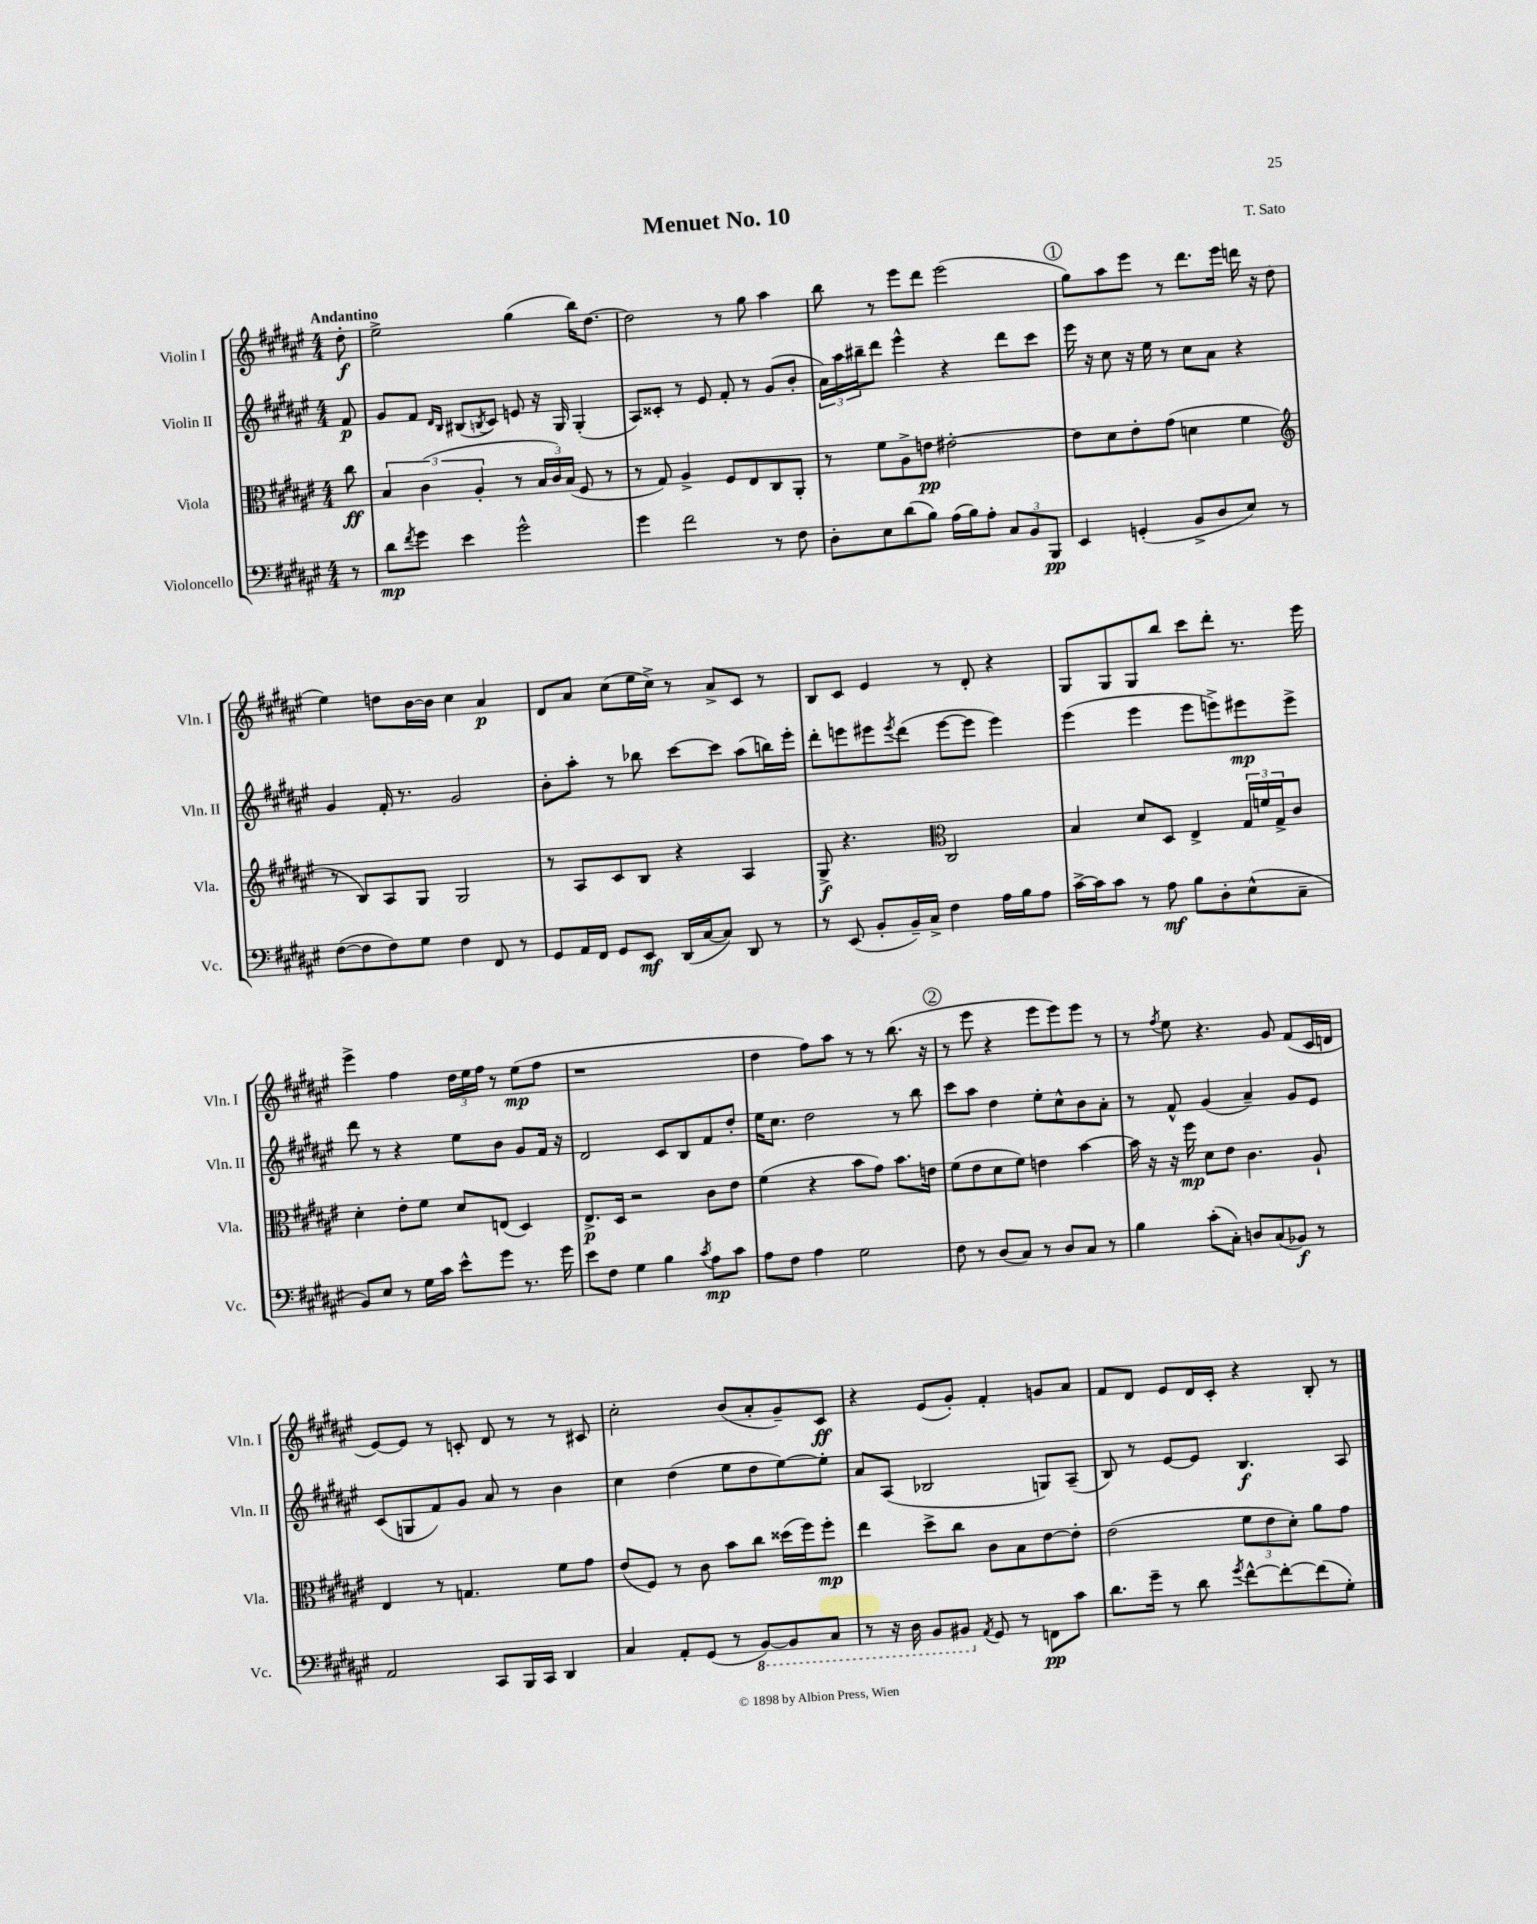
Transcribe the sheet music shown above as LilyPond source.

\header { title = "Menuet No. 10" composer = "T. Sato" }
<<
\new StaffGroup <<
\new Staff = "s0" \with { instrumentName = "Violin I" shortInstrumentName = "Vln. I" } {
    \clef treble \key fis \major \numericTimeSignature \time 4/4 \partial 8 \tempo "Andantino"
    dis''8-.\f |
    eis''2-> gis''4( b''16) dis''8.~ |
    dis''2 r8 gis''8 ais''4 |
    b''8 r8 eis'''8 dis'''8 eis'''2( |
    \mark \markup { \circle "1" } gis''8) ais''8 eis'''8 r8 dis'''8. eis'''16 d'''16 r16 dis''8( |
    eis''4) d''8 b'16~ b'16 cis''4 ais'4\p |
    dis'8 ais'8 cis''8( eis''16 cis''16->) r8 ais'8-> cis'8 r8 |
    b8 cis'8 eis'4 r8 dis'8-. r4 |
    gis8 gis8 gis8 b''8 cis'''8 dis'''8-. r8. eis'''16 |
    eis'''4-> fis''4 \tuplet 3/2 { dis''16 eis''16 fis''16 } r8 eis''8\mp( fis''8 |
    r1 |
    dis''4 fis''8) ais''8 r8 r8 b''8.( r16 |
    \mark \markup { \circle "2" } r8 eis'''8 r4 eis'''8 eis'''8) eis'''8 r8 |
    r8 \acciaccatura { fis''8 } eis''8 r4. gis'8 fis'8( cis'16 d'16 |
    eis'8~) eis'8 r8 c'8-. dis'8 r8 r8 cis'8 |
    cis''2-. b'8( ais'8-. gis'8--) cis'8\ff |
    r4 eis'8( gis'8-.) fis'4-. g'8 ais'8 |
    fis'8 dis'8 eis'8 dis'16 cis'16-. r4 b8-. r8 \bar "|." |
}
\new Staff = "s1" \with { instrumentName = "Violin II" shortInstrumentName = "Vln. II" } {
    \clef treble \key fis \major \numericTimeSignature \time 4/4 \partial 8
    fis'8\p |
    gis'8 fis'8 \grace { dis'16 b16 } bis8( \acciaccatura { b8 } cis'8) e'8 r16 gis16 gis4-.( |
    ais8) cisis'8-. r8 eis'8 fis'8-. r8 gis'8( b'8-. |
    \tuplet 3/2 { ais'16) ais''16 bis''16-- } dis'''8 eis'''4-^ r4 dis'''8 cis'''8 |
    \mark \markup { \circle "1" } eis'''16 r16 cis''8 r16 eis''16 r8 cis''8 ais'8 r4 |
    gis'4 fis'16-. r8. gis'2 |
    b'8-. ais''8-. r8 bes''8 cis'''8~ cis'''8 ais''8( b''16) eis'''16-. |
    dis'''8-. e'''8 eis'''8 \acciaccatura { eis'''8 } dis'''8( eis'''8~ eis'''8 eis'''4) |
    eis'''4( eis'''4 eis'''8 e'''8->) eis'''8\mp eis'''8-> |
    dis'''8 r8 r4 eis''8 b'8 gis'8 fis'16 r16 |
    dis'2 cis'8 b8 fis'8 dis''8-. |
    eis''16 cis''8. dis''2 r8 b''8 |
    \mark \markup { \circle "2" } cis'''8 ais''8 dis''4 eis''8-. cis''8-^ b'8 ais'8-. |
    r8 fis'8-^ gis'4( ais'4--) gis'8 eis'8 |
    cis'8( g8 fis'8) gis'8 ais'8 r8 b'4 |
    cis''4 dis''4( eis''8 dis''8 eis''8~) eis''8-. |
    ais'8 ais8( bes2 g8) ais8--( |
    b8) r8 eis'8~ eis'8 b4.\f ais8 \bar "|." |
}
\new Staff = "s2" \with { instrumentName = "Viola" shortInstrumentName = "Vla." } {
    \clef alto \key fis \major \numericTimeSignature \time 4/4 \partial 8
    cis''8\ff |
    \tuplet 3/2 { b4 cis'4( ais4-. } r8 \tuplet 3/2 { b16 cis'16) b16( } fis8 r8 |
    r8 gis8) ais4-> fis8 eis8 cis8 ais,8-. |
    r8 fis'8 ais8-> e'8\pp eis'2~-. |
    \mark \markup { \circle "1" } eis'8 dis'8 eis'8-. gis'8( d'4 fis'4 |
    \clef treble r8 b8) ais8 gis8 gis2 |
    r8 ais8 cis'8 b8 r4 ais4 |
    gis8->\f r4. \clef alto cis2 |
    b4 dis'8 dis8 eis4-> \tuplet 3/2 { gis16 f'16 gis16-> } cis'8 |
    dis'4-. eis'8-. fis'8 dis'8 e8( dis4) |
    eis8.->\p dis16 r2 cis'8 eis'8 |
    fis'4( r4 b'8 gis'8) b'8. e'16 |
    \mark \markup { \circle "2" } fis'8( eis'8 dis'8 fis'8) e'4 b'4~ |
    b'16 r16 r16 fis''16\mp dis'8 eis'8 cis'4. ais8-! |
    eis4 r8 g4. fis'8 gis'8 |
    eis'8( fis8) r8 cis'8 b'8 cis''8 disis''16( fis''16) fis''8-.\mp |
    eis''4 dis''8-> cis''8 cis'8 b8 eis'8~ eis'8-. |
    eis'2( \tuplet 3/2 { fis'8 eis'8 dis'8-.) } ais'8 gis'8 \bar "|." |
}
\new Staff = "s3" \with { instrumentName = "Violoncello" shortInstrumentName = "Vc." } {
    \clef bass \key fis \major \numericTimeSignature \time 4/4 \partial 8
    r8 |
    dis'8\mp \acciaccatura { fis'8 } gis'8 eis'4 gis'2-^ |
    gis'4 fis'2 r8 fis8 |
    dis8-. eis8 dis'8( b8) ais16( b16) ais8-. \tuplet 3/2 { cis8 b,8 b,,8\pp } |
    \mark \markup { \circle "1" } eis,4 g,4-.( b,8-> dis8 eis8) r8 |
    fis8~( fis8 fis8) gis8 fis4 fis,8 r8 |
    gis,8 ais,16 fis,16 gis,8 eis,8\mf dis,16( cis16~ cis8) dis,8 r8 |
    r8 eis,8( b,8-. b,16--) cis16-> fis4 ais16 b16 ais8 |
    cis'16~-> cis'16 cis'8 r8 ais8\mf b8 dis8-. eis8-^( cis8-- |
    b,8) eis8 r8 gis16 cis'16 eis'8-^ gis'8 r8. gis'16 |
    eis'8 fis8 gis4 b4 \acciaccatura { cis'8 } ais8\mp cis'8 |
    ais8 fis8 ais4 gis2 |
    \mark \markup { \circle "2" } fis8 r8 dis8( cis8) r8 dis8 cis8 r8 |
    b4 cis'8-.( cis8-.) d8 cis8( bes,8\f) r8 |
    ais,2 cis,8 b,,16 cis,16 dis,4 |
    cis4 ais,8-. gis,8( r8 \ottava #-1 b,,8~) b,,8 cis,8 |
    r8 r16 dis,16 b,,8 bis,,8 \ottava #0 \acciaccatura { ais,8 } gis,8 r8 f,8\pp cis'8 |
    dis'8. gis'16-- r8 dis'8 \acciaccatura { gis'8 } fis'8~-^ fis'8~-. fis'8( gis8-.) \bar "|." |
}
>>
>>
\layout { \context { \Score \remove "Bar_number_engraver" } }
